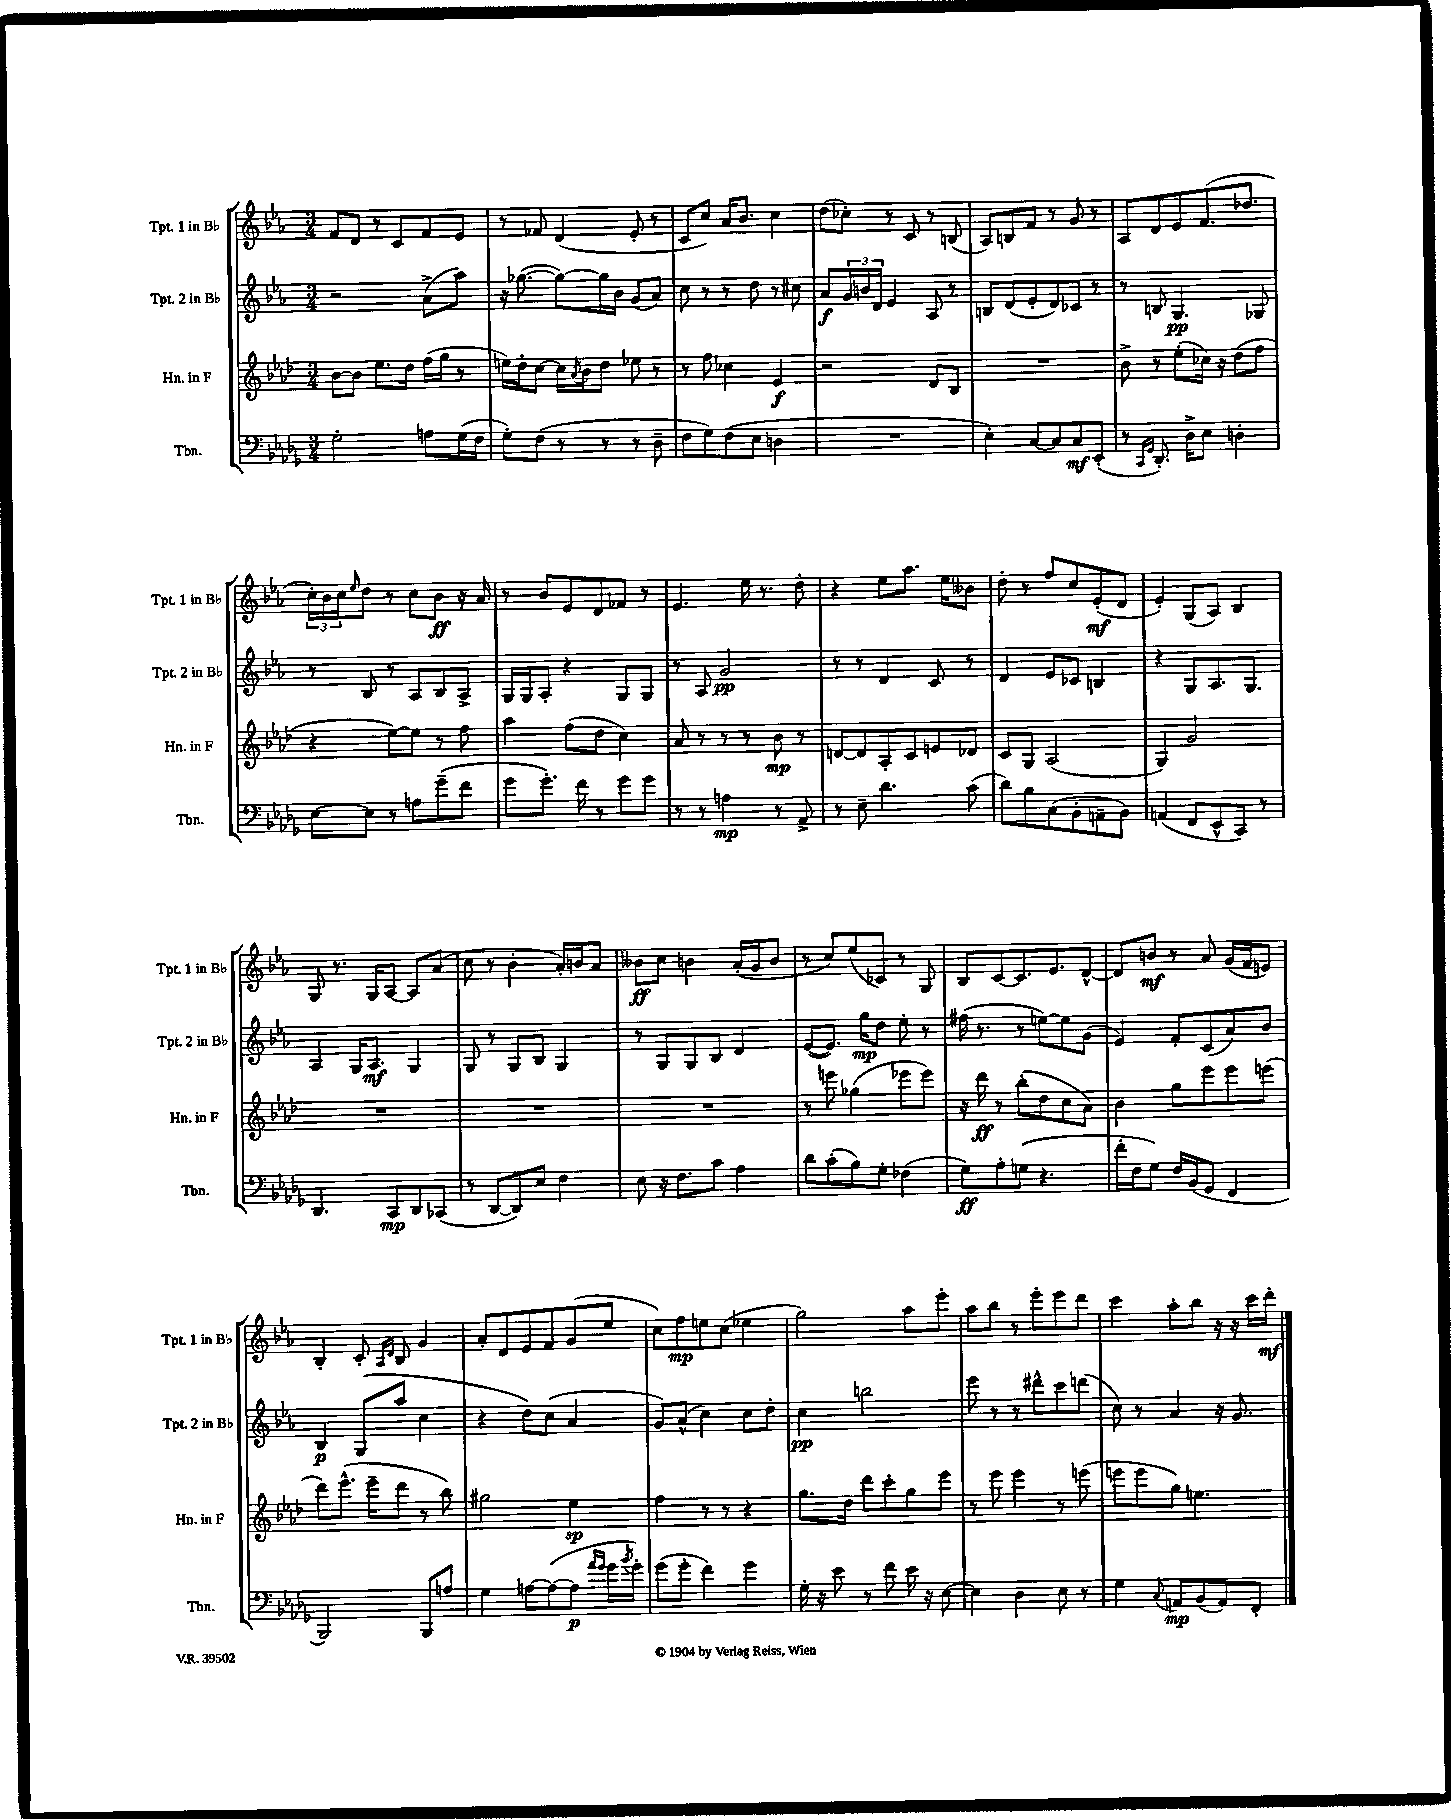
<<
\new StaffGroup <<
\new Staff = "s0" \with { instrumentName = "Tpt. 1 in Bb" shortInstrumentName = "Tpt. 1 in Bb" } {
    \clef treble \key ees \major \numericTimeSignature \time 3/4
    f'8 d'8 r8 c'8 f'8 ees'8 |
    r8 fes'8 d'4( ees'8-. r8 |
    c'8 c''8) aes'16 bes'8. c''4 |
    d''8( ces''8-.) r8 c'8 r8 b8( |
    aes8) b8 f'8 r8 g'8 r8 |
    aes8 d'8 ees'8 f'8.( des''8. |
    \tuplet 3/2 { c''16-.) bes'16 c''16 } \grace { ees''16 } d''8 r8 c''8 bes'8\ff r16 aes'16 |
    r8 bes'8 ees'8 d'8 fes'8 r8 |
    ees'4. ees''16 r8. d''8-. |
    r4 ees''8 aes''8. ees''16 beses'8 |
    d''8-. r8 f''8 c''8 ees'8-.\mf( d'8 |
    ees'4-.) g8( aes8) bes4 |
    g8 r8. g16 aes8~ aes8 aes'8( |
    c''8 r8 bes'4-. aes'16-.) b'16 aes'8 |
    beses'8\ff c''8 b'4 aes'16-.( g'16 b'8 |
    r8 c''8) ees''8( ces'8) r8 g8 |
    bes8 c'8~ c'8. ees'8. d'8~-^ |
    d'8 b'8\mf r8 aes'8 g'16( f'16 e'8) |
    bes4-. c'8-. \grace { aes16 d'16 } bes8 g'4 |
    aes'8-. d'8 ees'8 f'8 g'8( ees''8 |
    c''8) f''8\mp e''8 c''8( ees''4 |
    g''2) aes''8 ees'''8-. |
    aes''8 bes''8 r8 ees'''8-. ees'''8 d'''8 |
    c'''4 aes''8-. bes''8 r16 r16 c'''16 d'''16-.\mf \bar "|." |
}
\new Staff = "s1" \with { instrumentName = "Tpt. 2 in Bb" shortInstrumentName = "Tpt. 2 in Bb" } {
    \clef treble \key ees \major \numericTimeSignature \time 3/4
    r2 aes'8->( aes''8) |
    r16 ges''8.~( ges''8~) ges''16 bes'16 g'8( aes'8) |
    c''8 r8 r8 d''8 r8 cis''8 |
    aes'8\f \tuplet 3/2 { g'16 b'16 d'16 } ees'4 aes8 r8 |
    b8 d'8( ees'8-. d'8) ces'8 r8 |
    r8 b8 g4.\pp ges8 |
    r8 bes8 r8 aes8 bes8 aes8-> |
    g16 g16 aes8-. r4 g8 g8 |
    r8 aes8 g'2\pp |
    r8 r8 d'4 c'8 r8 |
    d'4 ees'8 ces'8 b4 |
    r4 g8 aes8. g8. |
    aes4 g16 aes8.\mf g4 |
    g8 r8 g8 bes8 g4 |
    r8 g8 g8 bes8 d'4 |
    ees'8~( ees'8.) g''16\mp d''8 ees''8-. r8 |
    fis''16( r8. r8 e''8~) e''8 g'8( |
    ees'4) f'8-. c'8( aes'8) bes'8 |
    bes4\p g8( aes''8 c''4 |
    r4 d''8) c''8( aes'4 |
    g'8) aes'8-^( c''4) c''8 d''8-. |
    c''4\pp b''2 |
    ees'''8 r8 r8 dis'''8-^ c'''8 d'''8( |
    c''8) r8 aes'4 r16 g'8. \bar "|." |
}
\new Staff = "s2" \with { instrumentName = "Hn. in F" shortInstrumentName = "Hn. in F" } {
    \clef treble \key aes \major \numericTimeSignature \time 3/4
    bes'8~ bes'8 ees''8. des''16 f''16( g''16 r8 |
    e''16) des''16-. c''8~ c''16 \acciaccatura { aes'8 } bes'16 des''8 ees''8 r8 |
    r8 f''8 ces''4 ees'4\f |
    r2 des'8 bes8 |
    R2. |
    bes'8-> r8 ees''8-.( ces''16) r16 des''8( f''8 |
    r4 ees''8~) ees''8 r8 f''8 |
    aes''4 f''8( des''8 c''4) |
    aes'8 r8 r8 r8 bes'8\mp r8 |
    d'8~ d'8 aes8-. c'8 e'8 des'8 |
    c'8 g8 aes2( |
    g4) g'2 |
    R2. |
    R2. |
    R2. |
    r8 e'''8 ges''4( ees'''8 ees'''8) |
    r16 des'''16\ff r8 bes''8-.( des''8 c''8 aes'8) |
    bes'4 g''8 ees'''8 ees'''8 e'''8( |
    des'''8) ees'''8.-^( ees'''16-- des'''8 r8 bes''8) |
    gis''2 ees''4\sp |
    f''4 r8 r8 r4 |
    g''8. des''16 des'''8 c'''8-. g''8 ees'''8 |
    r8 ees'''8 ees'''4 r8 e'''8( |
    e'''8 e'''8 g''8) e''4. \bar "|." |
}
\new Staff = "s3" \with { instrumentName = "Tbn." shortInstrumentName = "Tbn." } {
    \clef bass \key des \major \numericTimeSignature \time 3/4
    ges2-. a8 ges16( f16 |
    ges8-.) f8( r8 r8 r8 des8-- |
    f8 ges8) f8( ees8 d4 |
    R2. |
    ees4-.) c8~ c8 c8\mf ees,8-.( |
    r8 \grace { c,16 ges,16 } des,8.-.) des16-> ees8 d4-. |
    ees8~ ees8 r8 a8 ges'8--( f'8 |
    ges'8 ges'8.-.) f'16 r8 ges'8 ges'8 |
    r8 r8 a4\mp r8 aes,8-> |
    r8 ees8-- des'4. c'8( |
    des'8) bes8 c8( bes,8-. a,8-- bes,8) |
    a,4( f,8 ees,8-^ c,8) r8 |
    des,4. c,8\mp des,8 ces,8( |
    r8 des,8~ des,8) ees8 f4 |
    ees8 r16 f8. c'8 aes4 |
    des'8 c'8-.( bes8) ges8-. fes4( |
    ges8\ff) aes8-. g8( r4. |
    f'16-. f16 ges8) f16 bes,16( ges,8 f,4 |
    bes,,2) bes,,8 a8 |
    ges4 a8~ a8~( a8\p \grace { aes'16 ges'16 } ges'16 \acciaccatura { bes'8 } ges'16-.) |
    ges'8( ges'8-. f'4) ges'4 |
    ges16-. r16 ees'8 r8 f'8 ees'16 r16 ees8~ |
    ees4 des4 ees8 r8 |
    ges4 \appoggiatura { c8 } a,8\mp bes,8( a,8) f,8-. \bar "|." |
}
>>
>>
\layout { \context { \Score \remove "Bar_number_engraver" } }
